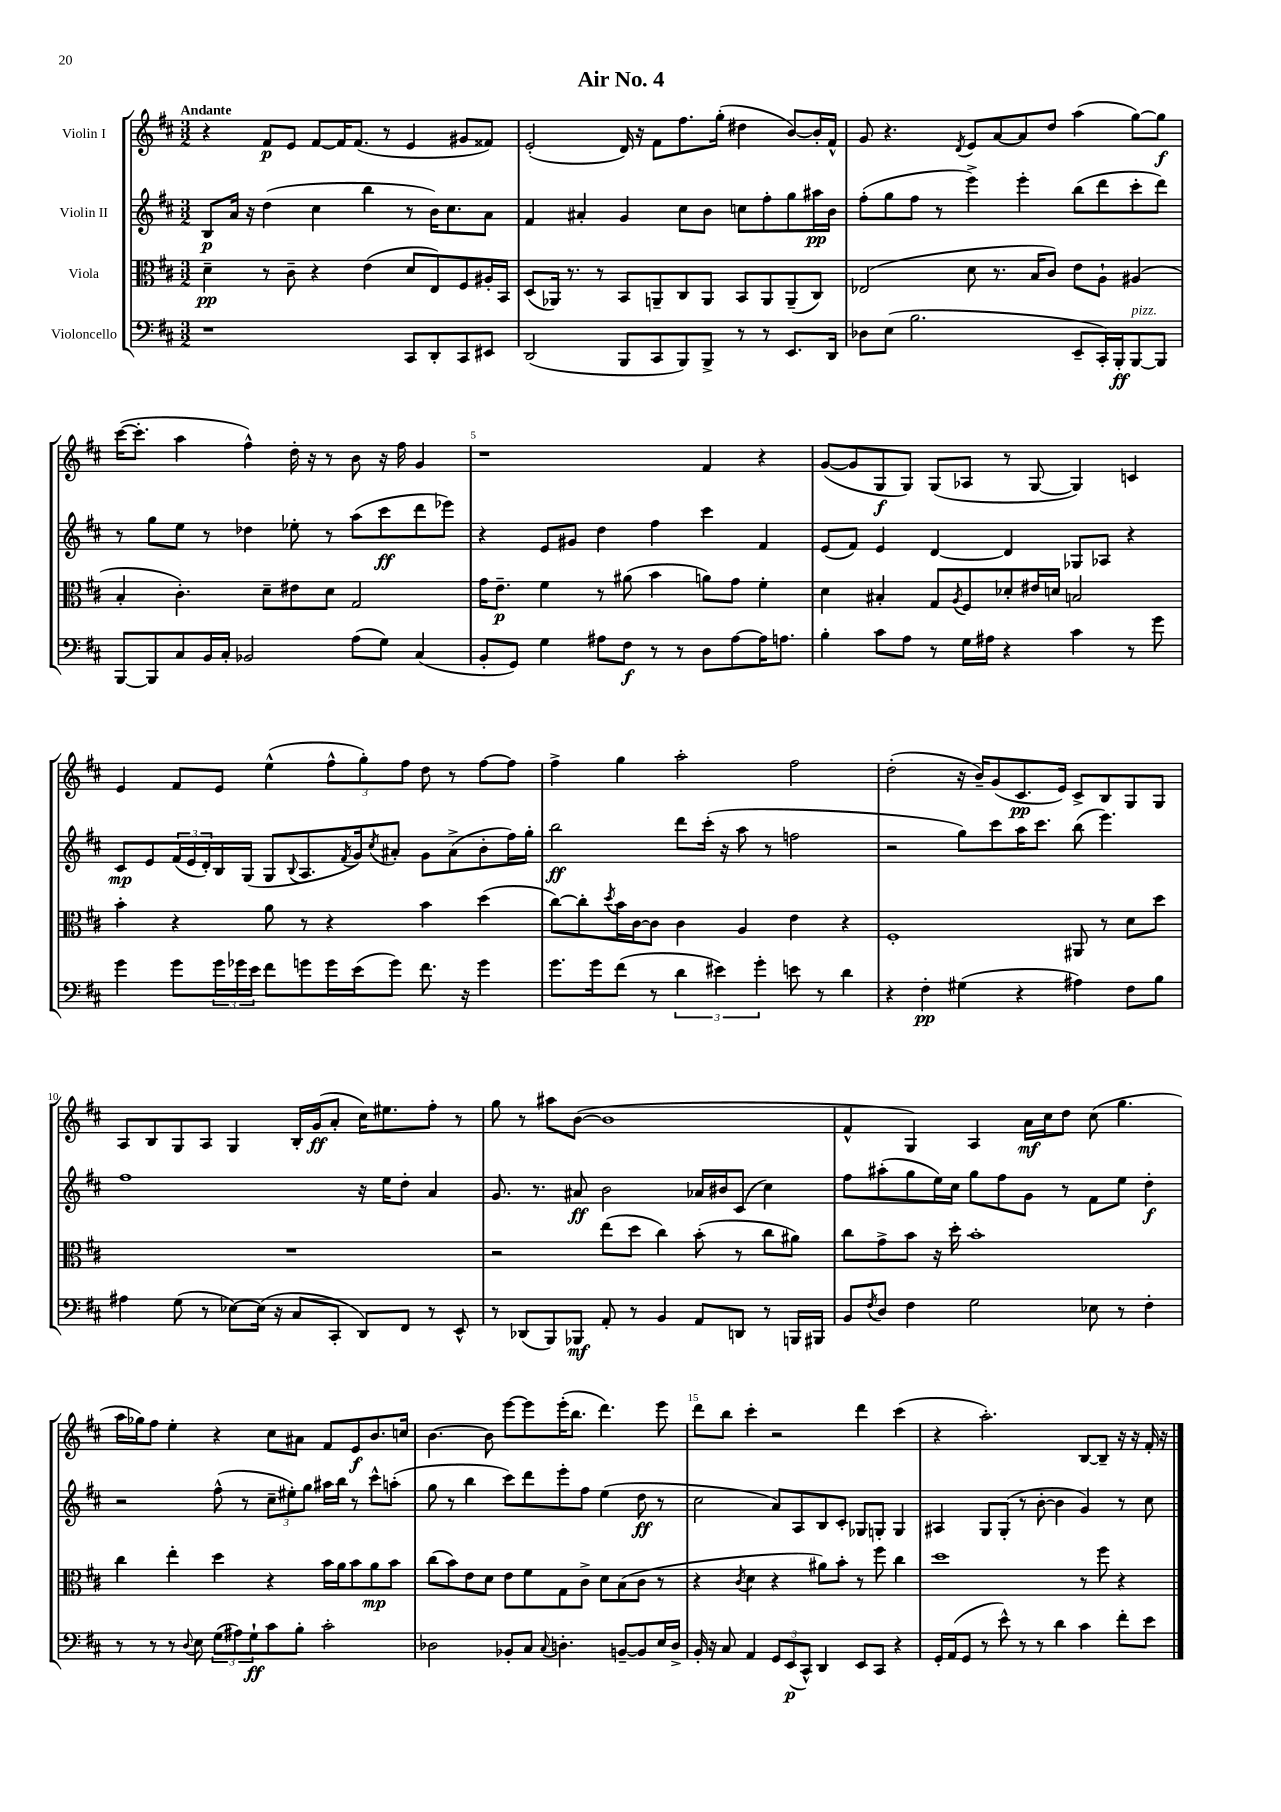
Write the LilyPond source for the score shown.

\header { title = "Air No. 4" }
<<
\new StaffGroup <<
\new Staff = "s0" \with { instrumentName = "Violin I" } {
    \clef treble \key d \major \numericTimeSignature \time 3/2 \tempo "Andante"
    r4 fis'8\p e'8 fis'8~ fis'16 fis'8.( r8 e'4 gis'8 fisis'8) |
    e'2-.( d'16) r16 fis'8 fis''8. g''16-.( dis''4 b'8~) b'16-. fis'16-^ |
    g'8 r4. \acciaccatura { d'8 } e'8 a'8~ a'8 d''8 a''4( g''8~) g''8\f |
    cis'''16~( cis'''8.-. a''4 fis''4-^) d''16-. r16 r8 b'8 r16 fis''16 g'4 |
    r1 fis'4 r4 |
    g'8~( g'8 g8\f g8) g8( aes8 r8 g8~ g4) c'4 |
    e'4 fis'8 e'8 e''4-^( \tuplet 3/2 { fis''8-^ g''8-.) fis''8 } d''8 r8 fis''8~ fis''8 |
    fis''4-> g''4 a''2-. fis''2 |
    d''2-.( r16 b'16--) g'8( cis'8.\pp e'16) cis'8-> b8 g8 g8 |
    a8 b8 g8 a8 g4 b16-. g'16\ff( a'8-. cis''16) eis''8. fis''8-. r8 |
    g''8 r8 ais''8 b'8~( b'1 |
    fis'4-^ g4) a4 a'16\mf cis''16 d''8 cis''8( g''4. |
    a''16 ges''16) fis''8 e''4-. r4 cis''8 ais'8 fis'8 e'8\f b'8. c''16 |
    b'4.~ b'8 e'''8~ e'''8 e'''16-.( b''8. d'''4.) e'''8 |
    d'''8 b''8 cis'''4-. r2 d'''4 cis'''4( |
    r4 a''2.-.) b8~ b8-- r16 r16 fis'16-. r16 \bar "|." |
}
\new Staff = "s1" \with { instrumentName = "Violin II" } {
    \clef treble \key d \major \numericTimeSignature \time 3/2
    b8\p a'16 r16 d''4( cis''4 b''4 r8 b'16) cis''8. a'8 |
    fis'4 ais'4-. g'4 cis''8 b'8 c''8 fis''8-. g''8 ais''16\pp b'16 |
    fis''8-.( g''8 fis''8 r8 e'''4->) e'''4-. b''8( d'''8 cis'''8-. d'''8) |
    r8 g''8 e''8 r8 des''4 ees''8-. r8 a''8( cis'''8\ff d'''8 ees'''8) |
    r4 e'8 gis'8 d''4 fis''4 cis'''4 fis'4 |
    e'8( fis'8) e'4 d'4~ d'4 ges8 aes8 r4 |
    cis'8\mp e'8 \tuplet 3/2 { fis'16( e'16 d'16-.) } b16 g16( g8 \appoggiatura { b8 } a8. \acciaccatura { fis'8 } g'16) \acciaccatura { cis''8 } ais'8-. g'8 ais'8->( b'8-. fis''16) g''16-. |
    b''2\ff d'''8 cis'''16-.( r16 a''8 r8 f''2 |
    r2 g''8) cis'''8 a''16 cis'''8. b''8( e'''4.) |
    fis''1 r16 e''16 d''8-. a'4 |
    g'8. r8. ais'8\ff b'2 aes'16 bis'16 cis'8( cis''4) |
    fis''8 ais''8-.( g''8 e''16) cis''16 g''8 fis''8 g'8 r8 fis'8 e''8 d''4-.\f |
    r2 fis''8-^( r8 \tuplet 3/2 { cis''8-- eis''8-.) g''8 } ais''16 b''16 r8 cis'''8-^ a''8-.( |
    g''8 r8 b''4 cis'''8) d'''8 e'''8-. fis''8 e''4( d''8\ff r8 |
    cis''2 a'8) a8 b8 cis'8-. ges8 g8-. g4 |
    ais4 g8 g8-.( r8 b'8~-. b'4 g'4) r8 cis''8 \bar "|." |
}
\new Staff = "s2" \with { instrumentName = "Viola" } {
    \clef alto \key d \major \numericTimeSignature \time 3/2
    d'4--\pp r8 cis'8-- r4 e'4( d'8 e8) fis8 ais16-. b,16 |
    d8( aes,16) r8. r8 b,8 a,8-- cis8 a,8 b,8 a,8 a,8--( cis8) |
    ees2( d'8 r8. b16 cis'8) e'8 a8-! ais4( |
    b4-. cis'4.-.) d'8-- eis'8 d'8 g2 |
    g'16 e'8.--\p fis'4 r8 ais'8( b'4 a'8) g'8 fis'4-. |
    d'4 bis4-. g8 \acciaccatura { a8 } fis8 des'8-. eis'16 d'16 b2 |
    b'4-. r4 a'8 r8 r4 b'4 d''4( |
    cis''8~) cis''8-. \acciaccatura { d''8 } b'16 cis'16~ cis'8 cis'4 a4 e'4 r4 |
    fis1-. ais,8 r8 d'8 d''8 |
    R1. |
    r2 e''8( d''8 cis''4) b'8-.( r8 cis''8 ais'8) |
    cis''8 g'8-> b'8 r16 d''16-. b'1-. |
    cis''4 e''4-. d''4 r4 b'16 a'16 b'8 a'8\mp b'8 |
    cis''8( b'8) e'8 d'8 e'8 fis'8 g8 cis'8-> d'8 b8( cis'8 r8 |
    r4 \acciaccatura { cis'8 } d'4 r4 ais'8) b'8-. r8 fis''8 cis''4 |
    d''1 r8 fis''8 r4 \bar "|." |
}
\new Staff = "s3" \with { instrumentName = "Violoncello" } {
    \clef bass \key d \major \numericTimeSignature \time 3/2
    r1 cis,8 d,8-. cis,8 eis,8 |
    d,2( b,,8 cis,8 b,,8) b,,8-> r8 r8 e,8. d,16 |
    des8 e8( b2. e,8-- cis,16-.) b,,16-.\ff b,,8~^\markup { \italic "pizz." } b,,8 |
    b,,8~ b,,8 cis8 b,16 cis16-. bes,2 a8( g8) cis4( |
    b,8-. g,8) g4 ais8 fis8\f r8 r8 d8 ais8~ ais16 a8. |
    b4-. cis'8 a8 r8 g16 ais16 r4 cis'4 r8 g'8 |
    g'4 g'8 \tuplet 3/2 { g'16 ges'16 e'16 } fis'8 g'8 g'16 e'16( g'8) fis'8. r16 g'4 |
    g'8. g'16 fis'8( r8 \tuplet 3/2 { d'4 eis'4) g'4-. } e'8 r8 d'4 |
    r4 fis4-.\pp gis4( r4 ais4) fis8 b8 |
    ais4 g8( r8 ees8~) ees16( r16 cis8 cis,8-. d,8) fis,8 r8 e,8-^ |
    r8 des,8( b,,8) bes,,8\mf a,8-. r8 b,4 a,8 d,8 r8 b,,16 bis,,16 |
    b,8 \acciaccatura { fis8 } d8 fis4 g2 ees8 r8 fis4-. |
    r8 r8 r8 \appoggiatura { d8 } e8 \tuplet 3/2 { g8( ais8) g8-!\ff } cis'8 b8-. cis'2-. |
    des2 bes,8-. cis8 \appoggiatura { cis8 } d4.-. b,8~-- b,8 e16 d16-> |
    b,16-. r16 cis8 a,4 \tuplet 3/2 { g,8 e,8\p( cis,8-^) } d,4 e,8 cis,8 r4 |
    g,16-. a,16( g,8 r8 e'8-^) r8 r8 d'4 cis'4 fis'8-. e'8 \bar "|." |
}
>>
>>
\layout { \context { \Score \override BarNumber.break-visibility = ##(#f #t #t) barNumberVisibility = #(every-nth-bar-number-visible 5) } }
